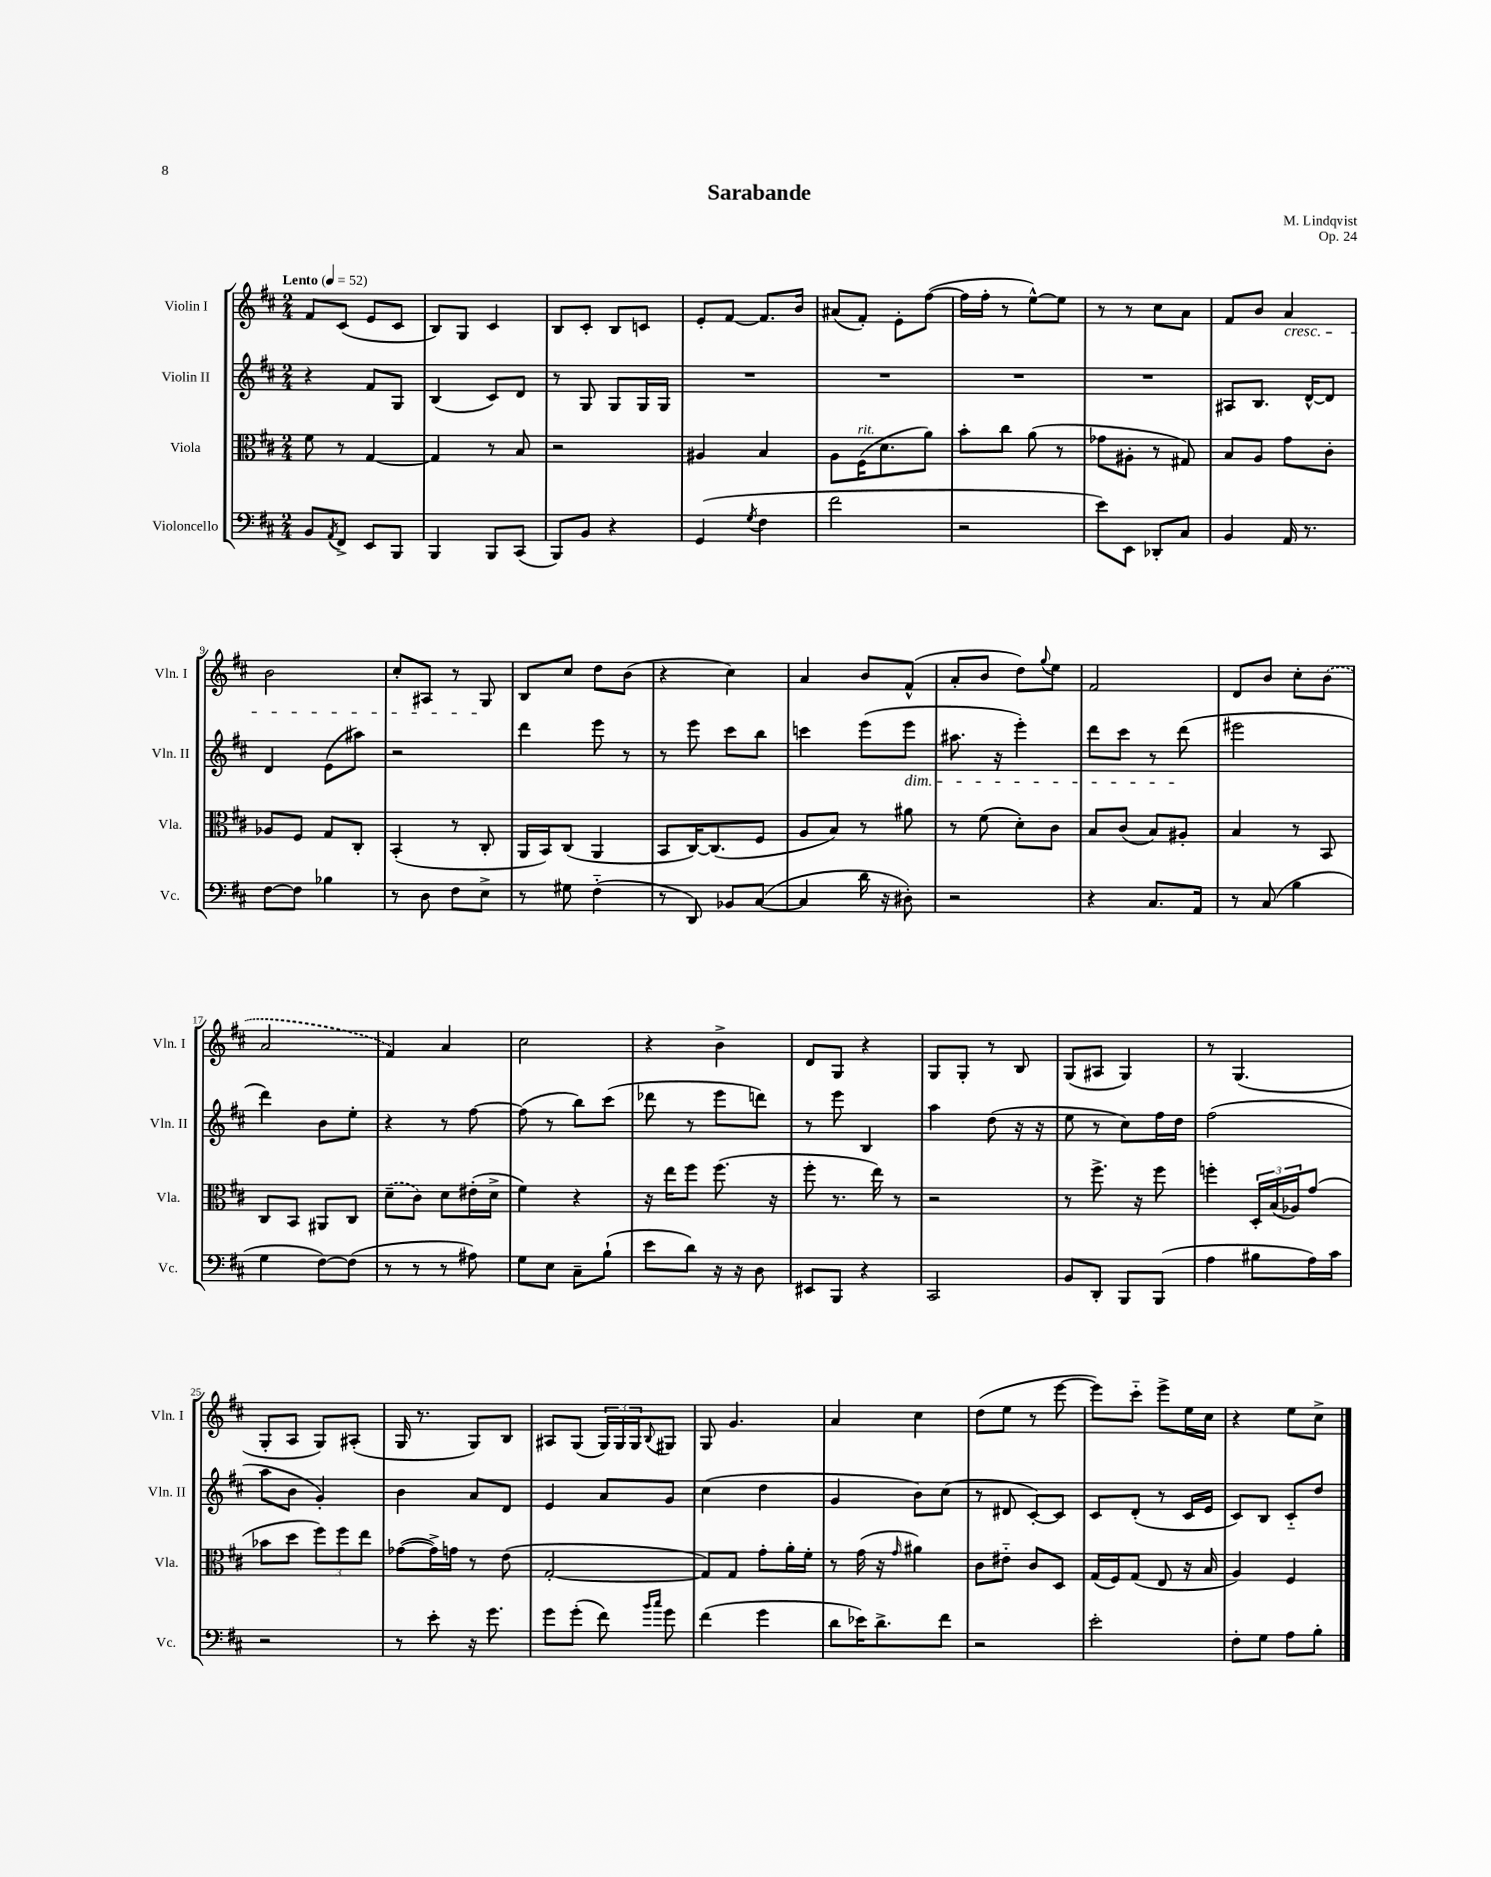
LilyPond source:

\header { title = "Sarabande" composer = "M. Lindqvist" opus = "Op. 24" }
<<
\new StaffGroup <<
\new Staff = "s0" \with { instrumentName = "Violin I" shortInstrumentName = "Vln. I" } {
    \clef treble \key d \major \numericTimeSignature \time 2/4 \tempo "Lento" 4 = 52
    fis'8 cis'8( e'8 cis'8 |
    b8) g8 cis'4 |
    b8 cis'8-. b8 c'8 |
    e'8-. fis'8~ fis'8. b'16 |
    ais'8( fis'8-.) e'8-. fis''8~( |
    fis''16 fis''16-. r8 e''8~-^) e''8 |
    r8 r8 cis''8 a'8 |
    fis'8 b'8 a'4\cresc |
    b'2 |
    cis''8-. ais8 r8 g8\! |
    b8 cis''8 d''8 b'8( |
    r4 cis''4) |
    a'4 b'8 fis'8-^( |
    a'8-. b'8 d''8) \appoggiatura { g''8 } e''8 |
    fis'2 |
    d'8 b'8 cis''8-. \once \slurDashed b'8( |
    a'2 |
    fis'4) a'4 |
    cis''2 |
    r4 b'4-> |
    d'8 g8 r4 |
    g8 g8-. r8 b8 |
    g8( ais8 g4) |
    r8 g4.( |
    g8-. a8 g8) ais8-.( |
    g16 r8. g8) b8 |
    ais8 g8( \tuplet 3/2 { g16) g16 g16 } \appoggiatura { b8 } gis8 |
    g8 g'4. |
    a'4 cis''4 |
    d''8( e''8 r8 e'''8~ |
    e'''8) cis'''8-_ e'''8-> e''16 cis''16 |
    r4 e''8 cis''8-> \bar "|." |
}
\new Staff = "s1" \with { instrumentName = "Violin II" shortInstrumentName = "Vln. II" } {
    \clef treble \key d \major \numericTimeSignature \time 2/4
    r4 fis'8 g8 |
    b4( cis'8) d'8 |
    r8 g8 g8 g16 g16 |
    R2 |
    R2 |
    R2 |
    R2 |
    ais8 b8. d'16~-^ d'8 |
    d'4 e'8( ais''8) |
    r2 |
    d'''4 e'''8 r8 |
    r8 e'''8 cis'''8 b''8 |
    c'''4 e'''8( e'''8\dim |
    ais''8. r16 e'''4-.) |
    d'''8 cis'''8 r8 d'''8\!( |
    eis'''2 |
    d'''4) b'8 e''8-. |
    r4 r8 fis''8~ |
    fis''8( r8 b''8) cis'''8( |
    des'''8 r8 e'''8 d'''8) |
    r8 e'''8 b4 |
    a''4 d''8( r16 r16 |
    e''8 r8 cis''8) fis''16 d''16 |
    fis''2( |
    a''8 b'8 g'4-.) |
    b'4 a'8 d'8 |
    e'4 a'8 g'8 |
    cis''4( d''4 |
    g'4 b'8) cis''8( |
    r8 dis'8 cis'8~-.) cis'8 |
    cis'8 d'8-.( r8 cis'16 e'16 |
    cis'8) b8 cis'8-_ d''8 \bar "|." |
}
\new Staff = "s2" \with { instrumentName = "Viola" shortInstrumentName = "Vla." } {
    \clef alto \key d \major \numericTimeSignature \time 2/4
    fis'8 r8 g4~ |
    g4 r8 b8 |
    r2 |
    ais4 b4 |
    a8 fis16^\markup { \italic "rit." }( d'8. a'8) |
    b'8-. cis''8 a'8( r8 |
    ges'8 ais8-. r8 gis8) |
    b8 a8 g'8 cis'8-. |
    aes8 fis8 g8 cis8-. |
    b,4-.( r8 cis8-. |
    a,16 b,16) cis8( a,4 |
    b,8 cis16~) cis8.( fis8 |
    a8 b8) r8 ais'8 |
    r8 fis'8( d'8-.) cis'8 |
    b8 cis'8( b8) ais8-. |
    b4 r8 b,8 |
    cis8 b,8 ais,8 cis8 |
    \once \slurDashed d'8--( cis'8) d'8 eis'16-.( d'16-> |
    fis'4) r4 |
    r16 e''16 fis''8 fis''8.( r16 |
    fis''8-. r8. e''16) r8 |
    r2 |
    r8 fis''8.-> r16 fis''8 |
    f''4-. \tuplet 3/2 { d16-. b16( aes16) } g'8( |
    bes'8 d''8 \tuplet 3/2 { fis''8) fis''8 e''8 } |
    ges'8~( ges'16->) g'16 r8 e'8( |
    g2~-. |
    g8) g8 g'8-. a'16-. fis'16-. |
    r8 g'16( r16 \grace { g'16 } ais'4) |
    cis'8 eis'8-_ cis'8 d8 |
    g16( fis16) g8( e8 r16 b16 |
    a4) fis4 \bar "|." |
}
\new Staff = "s3" \with { instrumentName = "Violoncello" shortInstrumentName = "Vc." } {
    \clef bass \key d \major \numericTimeSignature \time 2/4
    b,8 \acciaccatura { a,8 } fis,8-> e,8 b,,8 |
    b,,4 b,,8 cis,8( |
    b,,8) b,8 r4 |
    g,4( \acciaccatura { g8 } fis4 |
    fis'2 |
    r2 |
    e'8) e,8 des,8-. cis8 |
    b,4 a,16 r8. |
    fis8~ fis8 bes4 |
    r8 d8 fis8 e8-> |
    r8 gis8 fis4-_( |
    r8 d,8) bes,8 cis8~( |
    cis4 d'16 r16 dis8-.) |
    r2 |
    r4 cis8. a,16 |
    r8 cis8( b4 |
    g4 fis8~) fis8( |
    r8 r8 r8 ais8) |
    g8 e8 cis8-- b8-!( |
    e'8 d'8) r16 r16 d8 |
    eis,8 b,,8 r4 |
    cis,2 |
    b,8 d,8-. b,,8 b,,8( |
    a4 bis8 a16) cis'16 |
    r2 |
    r8 e'8-. r16 g'8. |
    g'8 g'8-.( fis'8) \grace { b'16 cis''16 } g'8 |
    fis'4( g'4 |
    d'8 ees'16) d'8.-> fis'8 |
    r2 |
    e'2-. |
    fis8-. g8 a8 b8-. \bar "|." |
}
>>
>>
